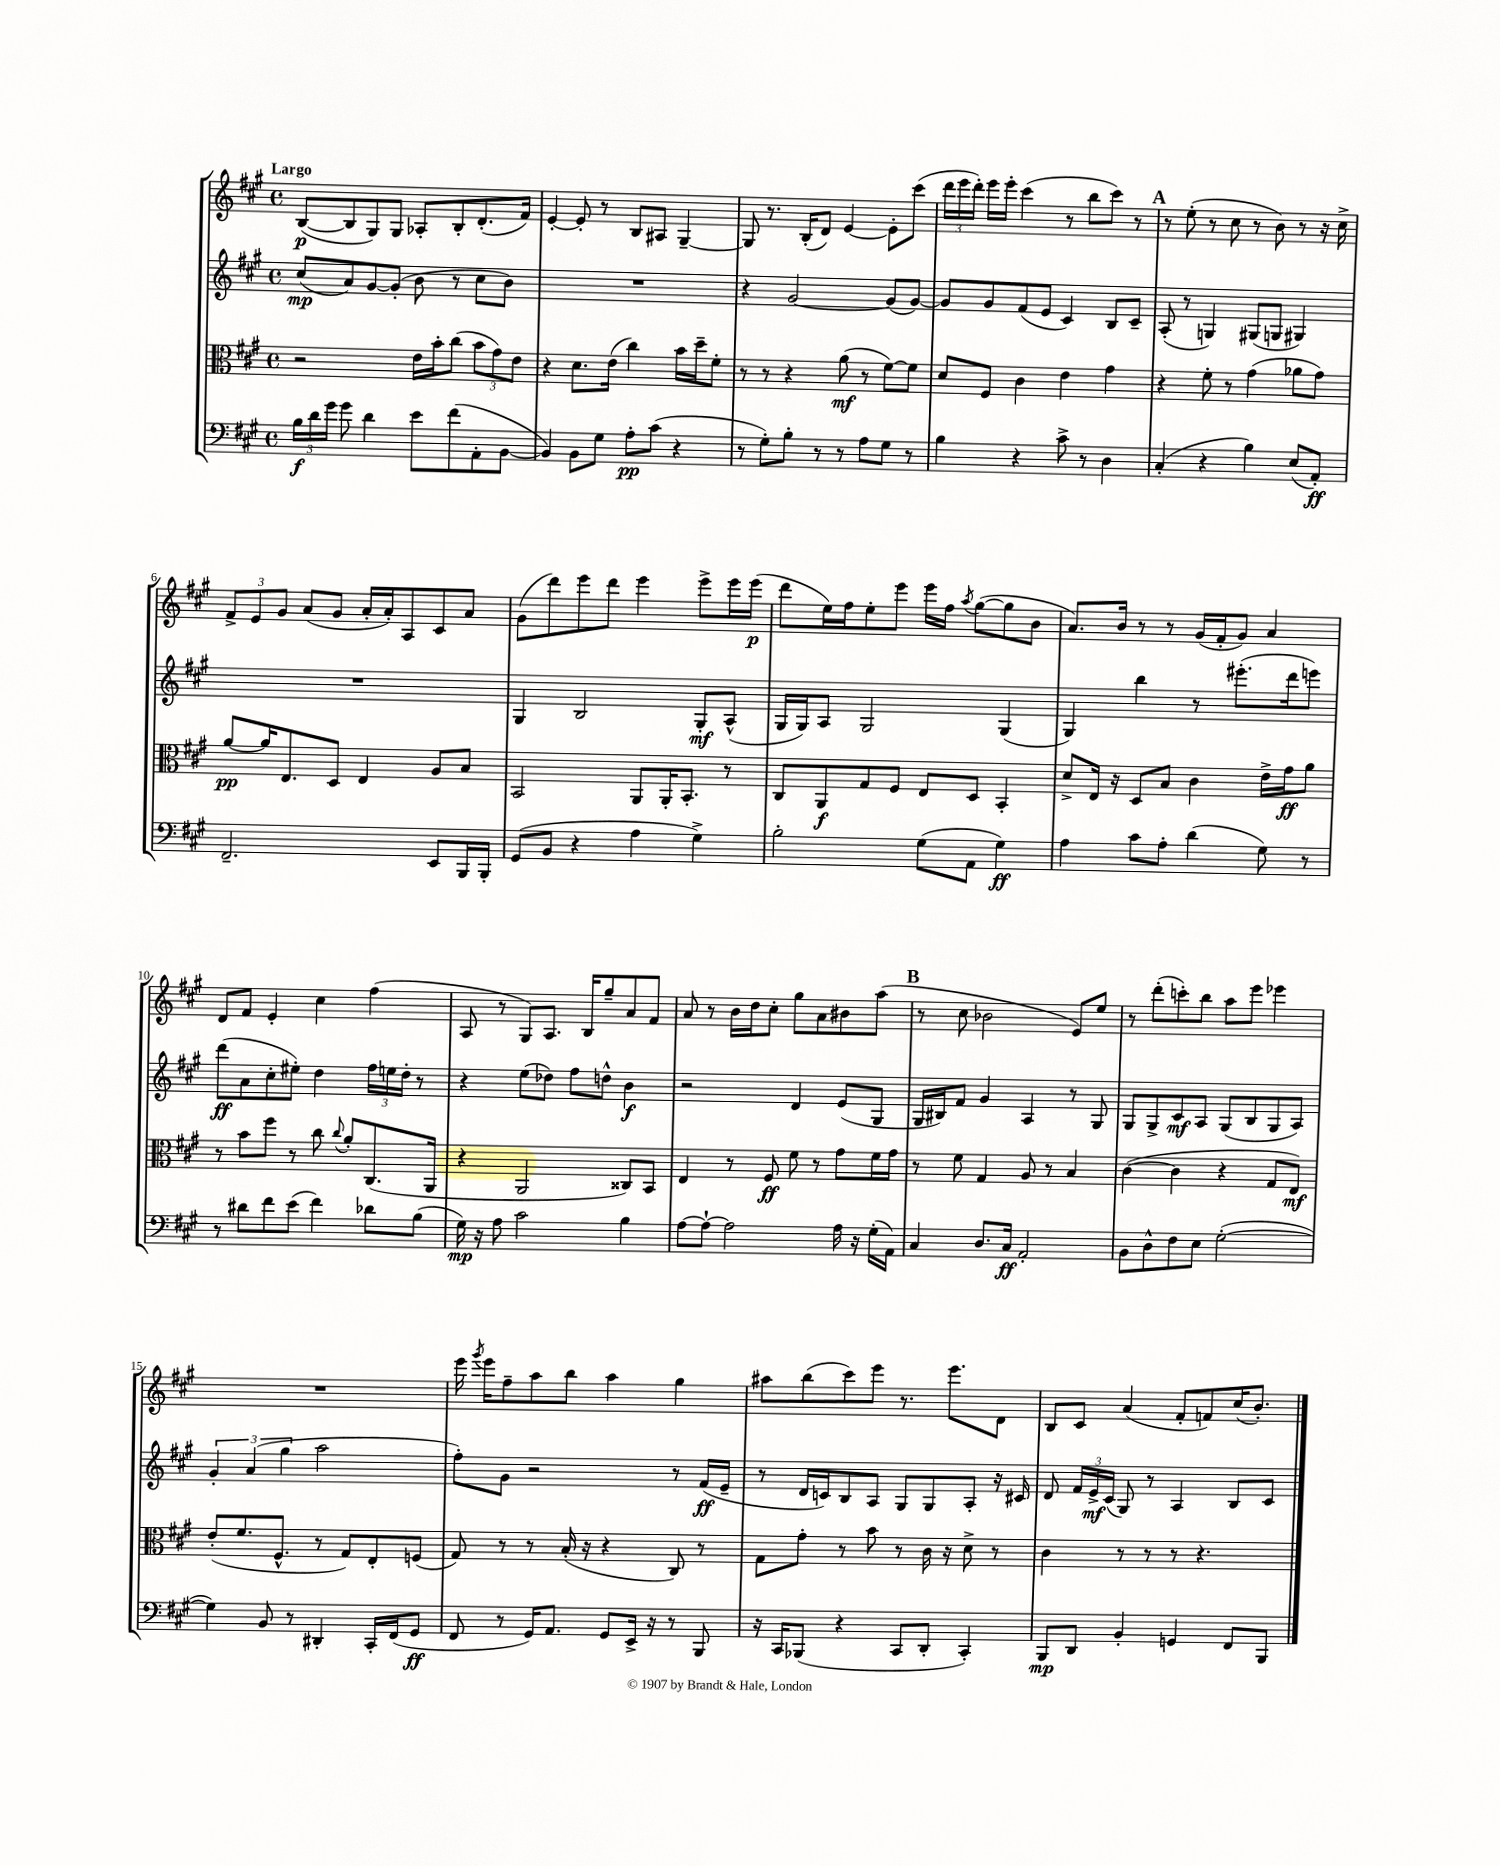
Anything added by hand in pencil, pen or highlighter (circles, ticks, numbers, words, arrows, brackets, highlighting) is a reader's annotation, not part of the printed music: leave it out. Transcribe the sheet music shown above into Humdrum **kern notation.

**kern	**kern	**kern	**kern
*staff4	*staff3	*staff2	*staff1
*clefF4	*clefC3	*clefG2	*clefG2
*k[f#c#g#]	*k[f#c#g#]	*k[f#c#g#]	*k[f#c#g#]
*M4/4	*M4/4	*M4/4	*M4/4
*met(c)	*met(c)	*met(c)	*met(c)
24B	2r	(8cc#	([8B
24d	.	.	.
24g#	.	.	.
8g#	.	8a)	8B]
4d	.	[8g#	8G#)
.	.	(8g#']	8G#
8e	16e	8b	8A-'
.	16b'	.	.
(8f#	(8cc#	8r	8B'
8AA'	12b	8cc#	(8.d'
.	12g#)	.	.
[8BB	.	8b)	.
.	12e	.	.
.	.	.	16f#)
=	=	=	=
4BB])	4r	1r	[4e'
8BB	8.d	.	8e']
8G#	.	.	8r
.	(16e	.	.
8A'	4cc#)	.	8B
(8c#	.	.	8A#
4r	16b	.	[4G#~
.	16dd~	.	.
.	8f#'	.	.
=	=	=	=
8r	8r	4r	8G#]
8G#')	8r	.	8.r
8B'	4r	[2g#	.
.	.	.	(16B'
8r	.	.	8d)
8r	(8a	.	[4e
8A	8r	.	.
8G#	[8f#)	(8g#]	8e']
8r	8f#]	[8g#)	(8ccc#
=	=	=	=
4B	8d	8g#]	24ddd
.	.	.	24eee
.	.	.	24ddd')
.	8F#	8g#	16eee
.	.	.	16eee'
4r	4c#	(8f#	(4ccc#
.	.	8e	.
8c#^	4e	4c#)	8r
8r	.	.	8bb
4D	4g#	8B	8ccc#)
.	.	8c#~	8r
=	=	=	=
(4C#'	4r	(8A'	8r
.	.	8r	(8ee'
4r	8f#'	4G)	8r
.	8r	.	8cc#
4B)	(4g#	(8G#	8r
.	.	8G	8b)
(8E	8a-	4G#)	8r
8AA')	8g#)	.	16r
.	.	.	16cc#^
=	=	=	=
2.FF#~	[8a	1r	12f#^
.	.	.	12e
.	16a]	.	.
.	.	.	12g#
.	8.E	.	.
.	.	.	(8a
.	8D	.	8g#
.	4E	.	16a'
.	.	.	16a')
.	.	.	8A
8EE	8A	.	8c#
16BBB	8B	.	8a
16BBB'	.	.	.
=	=	=	=
(8GG#	2BB	4G#	(8g#
8BB	.	.	8ddd)
4r	.	2B	8eee
.	.	.	8ddd
4A	8AA	.	4eee
.	16AA'	.	.
.	8.BB'	.	.
4G#^)	.	8G#'	8eee^
.	8r	(8A^^	16eee
.	.	.	(16eee
=	=	=	=
2B'	8C#	16G#	8ddd
.	.	16G#)	.
.	8AA	8A	16ee)
.	.	.	16ff#
.	8G#	2G#	8ee'
.	8F#	.	8eee
(8G#	8E	.	16eee
.	.	.	16ff#
.	.	.	8qaa
8AA	8D	.	([8gg#
4G#)	4BB'	(4G#	8gg#]
.	.	.	8b
=	=	=	=
4A	8d^	4G#)	8.a)
.	16E	.	.
.	16r	.	16b
8c#	8D	4bb	8r
8A'	8B	.	8r
(4d	4c#	8r	(16g#
.	.	.	16f#'
.	.	(8.eee#'	8g#)
8G#)	16e^	.	4a
.	16g#	16ddd	.
8r	8a	8eee)	.
=	=	=	=
8r	8r	(8ddd	8d
8d#	8b	8a	8f#
8f#	8ff#	8cc#'	4e'
(8e	8r	8ee#')	.
4f#)	8cc#	4dd	4cc#
.	8qqcc#	.	.
.	8a'	.	.
8d-	(8.C#	24ff#	(4ff#
.	.	24ee	.
.	.	24dd'	.
(8B	.	8r	.
.	16AA	.	.
=	=	=	=
16G#)	4r	4r	8A
16r	.	.	.
8A	.	.	8r
2c#	2AA	(8ee	8G#)
.	.	8dd-)	8.A
.	.	8ff#	.
.	.	.	16B
.	.	8dd^^	8gg#~
4B	8C##)	4b	8a
.	8BB	.	8f#
=	=	=	=
[8A	4E	2r	8a
8A`_	.	.	8r
2A]	8r	.	16b
.	.	.	16dd
.	8F#	.	8cc#'
.	8f#	4d	8gg#
.	8r	.	8a
16A	8g#	(8e	8b#
16r	.	.	.
(16G#'	16f#	8G#	(8aa
16AA)	16g#	.	.
=	=	=	=
4C#	8r	16G#	8r
.	.	16B#)	.
.	8f#	8f#	8cc#
8.D	4G#	4g#	2b-
16C#	.	.	.
2AA'	8A	4A	.
.	8r	.	.
.	4B	8r	8e)
.	.	8G#	8ee
=	=	=	=
8BB	([4c#	8G#	8r
8D^^	.	8G#^	(8ddd'
8F#	4c#]	8c#	8ccc')
8E	.	8A	8bb
([2G#'	4r	(8G#	8aa
.	.	8B	8eee
.	8G#	8G#	4eee-
.	8E)	8A)	.
=	=	=	=
4G#])	(8e'	6g#'	1r
.	8.f#	.	.
.	.	(6a	.
8BB	.	.	.
.	8.F#^^	.	.
.	.	6gg#	.
8r	.	.	.
4DD#'	8r	2aa	.
.	8G#)	.	.
16CC#'	8E'	.	.
(16FF#	.	.	.
8GG#	(8F	.	.
=	=	=	=
8FF#	8G#)	8ff#')	16eee
.	.	.	8qggg#
.	.	.	16eee
8r	8r	8g#	8ff#~
16GG#)	8r	2r	8aa
8.AA	.	.	.
.	(16B'	.	8bb
.	16r	.	.
8GG#	4r	.	4aa
16EE^	.	.	.
16r	.	.	.
8r	8C#)	8r	4gg#
8BBB	8r	(16f#	.
.	.	16e~	.
=	=	=	=
16r	8G#	8r	8aa#
16CC#	.	.	.
(8BBB-	8g#'	16d	(8bb
.	.	16c)	.
4r	8r	8B	8ccc#)
.	8b	8A	8eee
8CC#	8r	8G#	8.r
8DD'	16c#	8G#	.
.	16r	.	8.eee
4CC#')	8d^	8A'	.
.	8r	16r	8d
.	.	16c#	.
=	=	=	=
8BBB	4c#	8d	8B
8DD	.	24f#	8c#
.	.	24e^	.
.	.	(24c#	.
4BB'	8r	8G#)	(4a
.	8r	8r	.
4GG	8r	4A	8f#'
.	4.r	.	8f)
8FF#	.	8B	(16cc#
.	.	.	8.b')
8BBB	.	8c#	.
==	==	==	==
*-	*-	*-	*-
